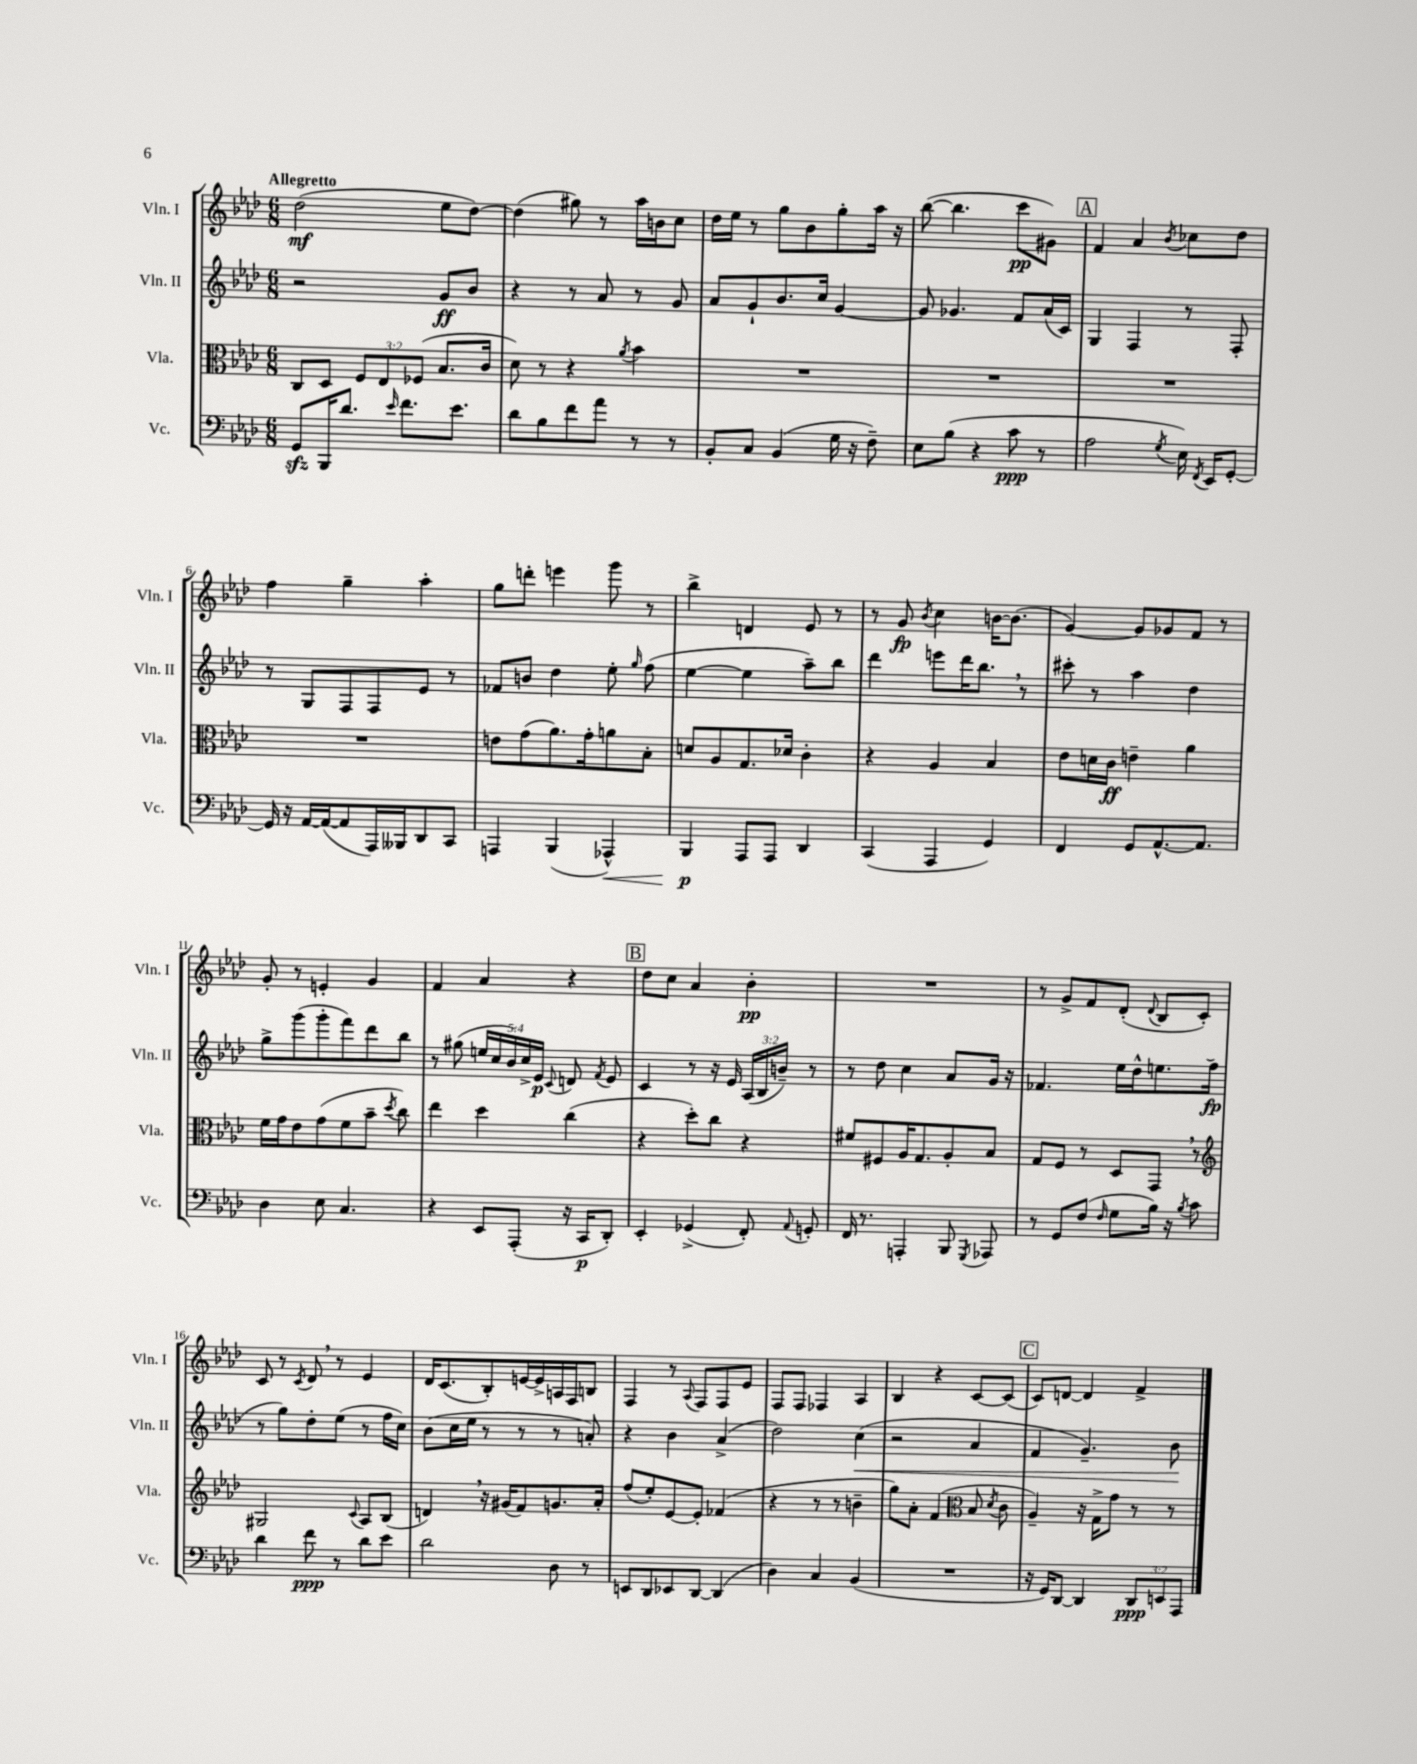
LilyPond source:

<<
\new StaffGroup <<
\new Staff = "s0" \with { instrumentName = "Vln. I" shortInstrumentName = "Vln. I" } {
    \clef treble \key aes \major \numericTimeSignature \time 6/8 \tempo "Allegretto"
    \autoBeamOff des''2\mf( ees''8[ des''8]~) |
    des''4( gis''8) r8 aes''16[ b'16 c''8] |
    des''16[ ees''16] r8 g''8[ bes'8 g''8-. aes''16] r16 |
    bes''8~( bes''4. c'''8[\pp gis'8]) |
    \mark \markup { \box "A" } f'4 aes'4 \acciaccatura { bes'8 } ces''8[ des''8] |
    f''4 g''4-- aes''4-. |
    g''8[ d'''8]-. e'''4 g'''8 r8 |
    bes''4-> d'4 ees'8 r8 |
    r8 g'8\fp \acciaccatura { bes'8 } c''4 b'16[~ b'8.]( |
    g'4~) g'8[ ges'8 f'8] r8 |
    g'8-. r8 e'4-. g'4 |
    f'4 aes'4 r4 |
    \mark \markup { \box "B" } des''8[ c''8] aes'4 bes'4-.\pp |
    R2. |
    r8 g'8[-> f'8 des'8]-.( \appoggiatura { des'8 } bes8[ c'8]-.) |
    c'8 r8 \acciaccatura { c'8 } des'8 \breathe r8 ees'4 |
    des'16[ c'8.( bes8-.) e'16~ e'16-> a16 f16 b8] |
    f4 r8 \appoggiatura { aes8 } f8[ f8 ees'8] |
    f8[ f8] fes4 aes4 |
    bes4 r4 c'8[~ c'8]( |
    \mark \markup { \box "C" } c'8[) d'8]~ d'4 f'4-> \bar "|." |
}
\new Staff = "s1" \with { instrumentName = "Vln. II" shortInstrumentName = "Vln. II" } {
    \clef treble \key aes \major \numericTimeSignature \time 6/8 \override Staff.TupletNumber.text = #tuplet-number::calc-fraction-text
    \autoBeamOff r2 g'8[\ff bes'8] |
    r4 r8 aes'8 r8 g'8 |
    aes'8[ g'8-! bes'8. c''16] g'4~ |
    g'8 ges'4. f'8[ aes'16( c'16]) |
    \mark \markup { \box "A" } g4 f4 r8 f8-. |
    r8 g8[ f8 f8 ees'8] r8 |
    fes'8[ b'8] des''4 ees''8-. \grace { g''16 } f''8( |
    ees''4~ ees''4 aes''8[--) bes''8] |
    des'''4 e'''8[ des'''16 bes''8.] \breathe r8 |
    cis'''8-. r8 aes''4 des''4 |
    g''8[-> g'''8( g'''8-. f'''8) des'''8 bes''8] |
    r8 gis''8( \tuplet 5/4 { e''16[ c''16 bes'16) c''16-> ees'16]\p } \appoggiatura { c'8 } d'8 \acciaccatura { f'8 } ees'8 |
    \mark \markup { \box "B" } c'4 r8 r16 ees'16 \tuplet 3/2 { aes16[( bes16 b'16]--) } r8 |
    r8 des''8 c''4 aes'8[ g'16] r16 |
    fes'4. ees''16[ des''16-^ e''8. f''16]\fp( |
    r8 g''8[) des''8-. ees''8]( r8 f''16[ c''16]) |
    bes'8[( c''16 ees''16] r8 r8 r8 a'8-.) |
    r4 bes'4 aes'4->( |
    des''2) c''4\<( |
    r2 aes'4 |
    \mark \markup { \box "C" } f'4 g'4.--) bes'8\! \bar "|." |
}
\new Staff = "s2" \with { instrumentName = "Vla." shortInstrumentName = "Vla." } {
    \clef alto \key aes \major \numericTimeSignature \time 6/8 \override Staff.TupletNumber.text = #tuplet-number::calc-fraction-text
    \autoBeamOff c8[ des8] \tuplet 3/2 { f8[ ees8 fes8]( } bes8.[ c'16] |
    des'8) r8 r4 \acciaccatura { aes'8 } bes'4 |
    R2. |
    R2. |
    \mark \markup { \box "A" } R2. |
    R2. |
    e'8[ g'8( aes'8.) g'16-. a'8 bes8]-. |
    d'8[ aes8 g8. des'16] c'4-. |
    r4 aes4 bes4 |
    ees'8[ d'16 c'16]\ff e'4-- aes'4 |
    f'16[ g'16 ees'8 g'8( f'8 bes'8]-- \acciaccatura { des''8 } c''8) |
    ees''4 des''4 c''4( |
    \mark \markup { \box "B" } r4 des''8[-.) c''8] r4 |
    fis'8[ fis8 aes16 g8. aes8-. bes8] |
    g8[ f8] r8 des8[ g,8] \breathe r8 |
    \clef treble gis2 \appoggiatura { c'8 } aes8[ bes8]( |
    d'4) \breathe r16 gis'16[( f'8) g'8. aes'16]-. |
    f''8[( ees''8-.) ees'8~ ees'8]-. fes'4( |
    r4 r8 r8 b'4-- |
    g''8[) aes'8]-. f'4( \clef alto bes8 \acciaccatura { des'8 } c'8 |
    \mark \markup { \box "C" } aes4--) r16 g16[-> g'8] r8 r8 \bar "|." |
}
\new Staff = "s3" \with { instrumentName = "Vc." shortInstrumentName = "Vc." } {
    \clef bass \key aes \major \numericTimeSignature \time 6/8 \override Staff.TupletNumber.text = #tuplet-number::calc-fraction-text
    \autoBeamOff g,8[\sfz bes,,16 des'8.] \grace { ees'16 } f'8.[ ees'8.] |
    des'8[ bes8 f'8 aes'8] r8 r8 |
    bes,8[-. c8] bes,4( g16 r16 f8--) |
    ees8[ bes8]( r4 c'8\ppp r8 |
    \mark \markup { \box "A" } aes2 \acciaccatura { g8 } ees16) \acciaccatura { f,8 } ees,16[ g,8]~-. |
    g,16 r16 aes,16[~ aes,16~( aes,8 aes,,16) beses,,16 des,8 c,8] |
    a,,4 bes,,4( aes,,4-^\<) |
    bes,,4\p\! aes,,8[ aes,,8] des,4 |
    c,4( aes,,4 g,4) |
    f,4 g,8[ aes,8.~-^ aes,8.] |
    des4 ees8 c4. |
    r4 ees,8[ aes,,8]-.( r16 c,16[\p des,8]-.) |
    \mark \markup { \box "B" } ees,4-. ges,4->( f,8-.) \appoggiatura { aes,8 } g,8-. |
    f,16 r8. a,,4-. bes,,8 \acciaccatura { g,,8 } aes,,8 |
    r8 g,8[ f8]( \grace { f16 } g8[ bes16]) r16 \acciaccatura { bes8 } c'8 |
    des'4 f'8\ppp r8 des'8[ ees'8] |
    des'2 des8 r8 |
    e,8[ des,8 ees,8 des,8]~ des,4( |
    des4) c4 bes,4( |
    R2. |
    \mark \markup { \box "C" } r16 g,16[) des,8]~ des,4 \tuplet 3/2 { des,8[\ppp e,8 aes,,8] } \bar "|." |
}
>>
>>
